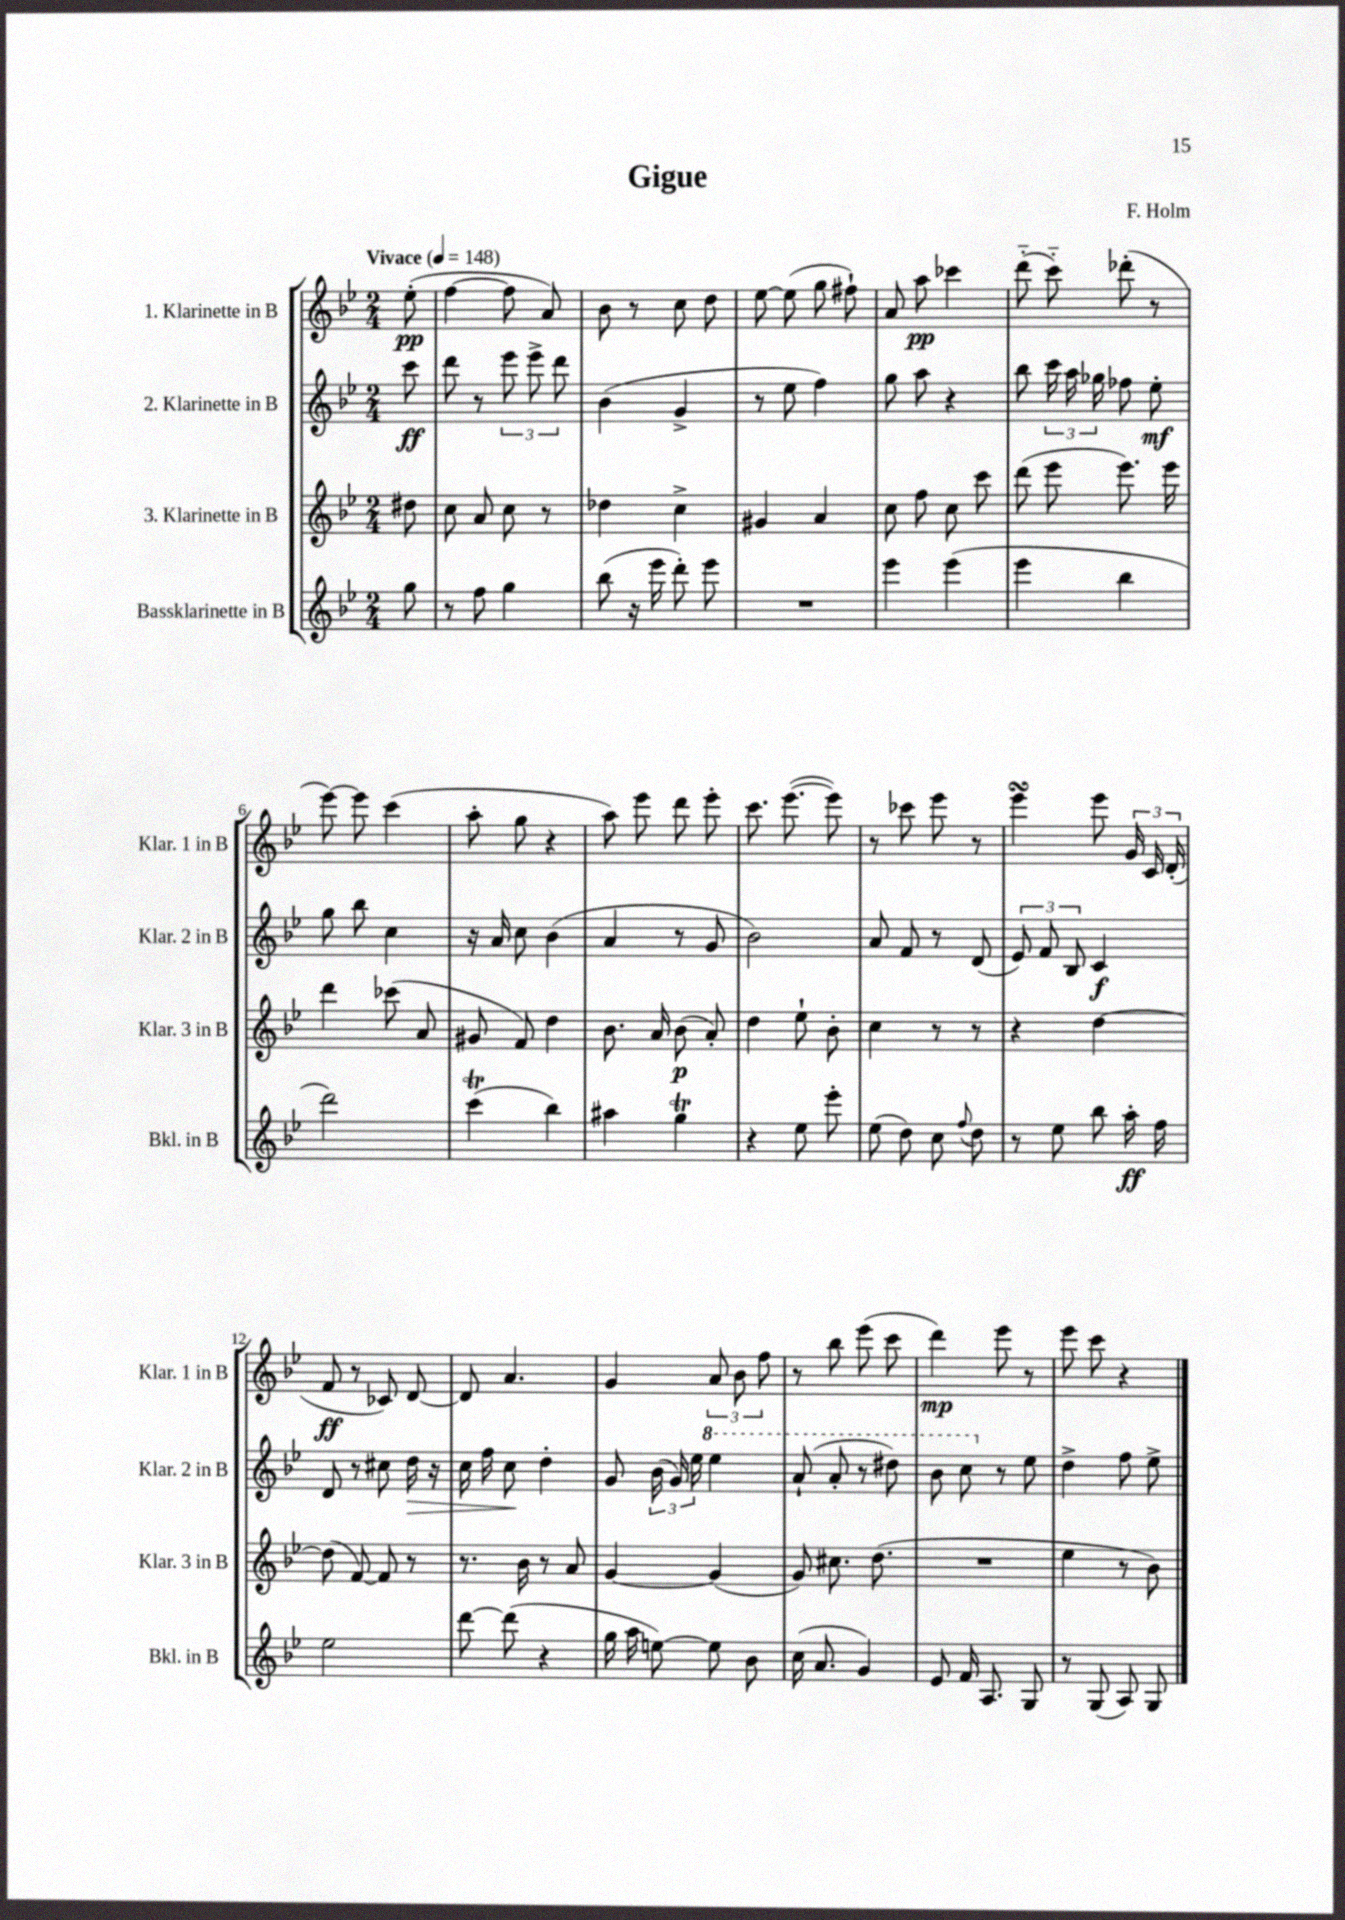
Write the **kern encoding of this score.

**kern	**kern	**kern	**kern
*staff4	*staff3	*staff2	*staff1
*clefG2	*clefG2	*clefG2	*clefG2
*k[b-e-]	*k[b-e-]	*k[b-e-]	*k[b-e-]
*M2/4	*M2/4	*M2/4	*M2/4
*MM148	*MM148	*MM148	*MM148
8gg\	8dd#\	8ccc\	(8ee-'\
=	=	=	=
8r	8cc\	8ddd\	[4ff\
8ff\	8a/	8r	.
4gg\	8cc\	12eee-\	8ff\]
.	.	12eee-^\	.
.	8r	.	8a/)
.	.	12ddd\	.
=	=	=	=
(8bb-\	4dd-\	(4b-\	8b-\
16r	.	.	8r
16eee-\	.	.	.
8ddd'\)	4cc^\	4g^/	8cc\
8eee-\	.	.	8dd\
=	=	=	=
2r	4g#/	8r	[8ee-\
.	.	8ee-\	(8ee-\]
.	4a/	4ff\)	8gg\
.	.	.	8ff#`\)
=	=	=	=
4eee-\	8cc\	8gg\	8a/
.	8ff\	8aa\	8aa\
(4eee-\	8cc\	4r	4ccc-\
.	8ccc\	.	.
=	=	=	=
4eee-\	(8ddd\	8bb-\	(8ddd'~\
.	8eee-\	24ccc\	8ccc'~\)
.	.	24aa\	.
.	.	24gg-\	.
4bb-\	8.eee-\)	8ff-\	(8ddd-'\
.	.	8ee-'\	8r
.	16eee-\	.	.
=	=	=	=
2ddd\)	4ddd\	8gg\	[8eee-\)
.	.	8bb-\	8eee-\]
.	(8ccc-\	4cc\	(4ccc\
.	8a/	.	.
=	=	=	=
(4ccc\	8g#/	16r	8aa'\
.	.	16a/	.
.	8f/)	8cc\	8gg\
4bb-\)	4dd\	(4b-\	4r
=	=	=	=
4aa#\	8.b-\	4a/	8aa\)
.	.	.	8eee-\
.	16a/	.	.
4gg\	(8b-\	8r	8ddd\
.	8a'/)	8g/	8eee-'\
=	=	=	=
4r	4dd\	2b-\)	8.ccc\
.	.	.	([8.eee-\
8ee-\	8ee-`\	.	.
8eee-'\	8b-'\	.	8eee-\])
=	=	=	=
(8ee-\	4cc\	8a/	8r
8dd\)	.	8f/	8ccc-\
8cc\	8r	8r	8eee-\
8qqff/	.	.	.
8dd\	8r	(8d/	8r
=	=	=	=
8r	4r	12e-/)	4eee-\
.	.	12f/	.
8ee-\	.	.	.
.	.	12B-/	.
8bb-\	[4dd\	4c/	8eee-\
16aa'\	.	.	24g/
.	.	.	24c/
16ff\	.	.	.
.	.	.	(24d'/
=	=	=	=
2ee-\	(8dd\]	8d/	8f/
.	[8f/)	8r	8r
.	8f/]	8cc#\	8c-/)
.	8r	16dd\	[8d/
.	.	16r	.
=	=	=	=
[8ddd\	8.r	16cc\	8d/]
.	.	16ff\	.
(8ddd\]	.	8cc\	4.a/
.	16b-\	.	.
4r	8r	4dd'\	.
.	8a/	.	.
=	=	=	=
16gg\	[4g/	8g/	4g/
16aa\	.	.	.
[8ee\)	.	(24b-\	.
.	.	24g/)	.
.	.	24ee-\	.
8ee\]	(4g/]	4eee-\	12a/
.	.	.	12b-\
8b-\	.	.	.
.	.	.	12ff\
=	=	=	=
(16cc\	8g/)	(8aa`/	8r
8.a/	.	.	.
.	8.cc#\	8aa'/	8bb-\
4g/)	.	8r	(8eee-\
.	(8.dd\	.	.
.	.	8ddd#\)	8ccc\
=	=	=	=
8e-/	2r	8bb-\	4ddd\)
16f/	.	8ccc\	.
8.A/	.	.	.
.	.	8r	8eee-\
8G/	.	8ee-\	8r
=	=	=	=
8r	4ee-\	4dd^\	8eee-\
(8G/	.	.	8ccc\
8A/)	8r	8ff\	4r
8G/	8b-\)	8ee-^\	.
==	==	==	==
*-	*-	*-	*-
